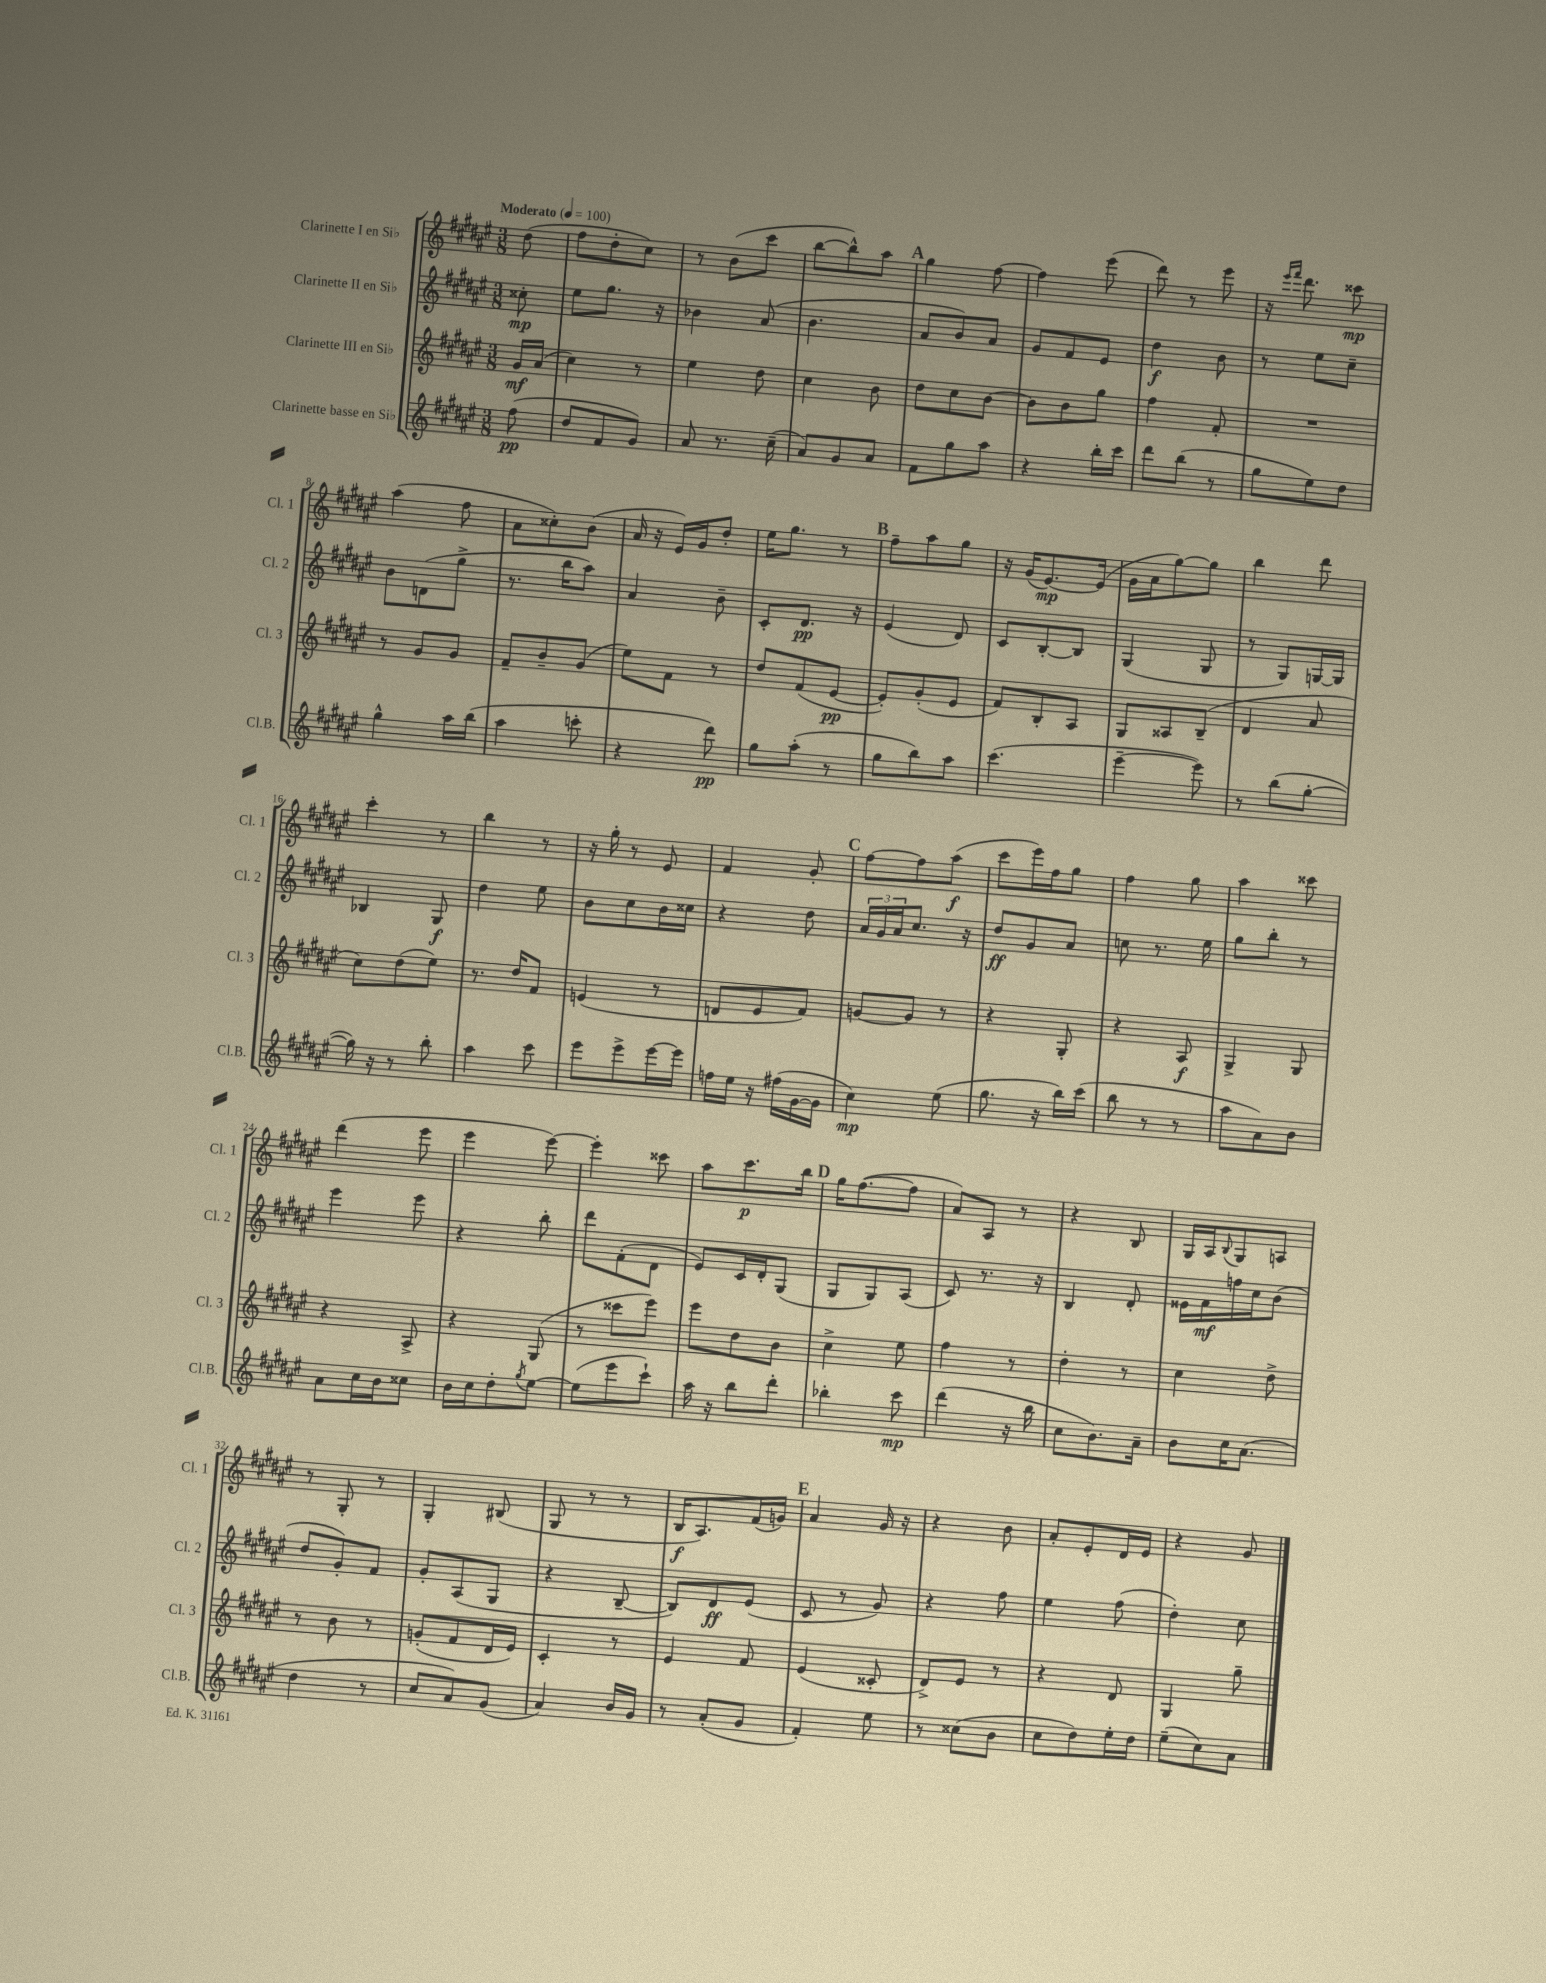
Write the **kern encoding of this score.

**kern	**kern	**kern	**kern
*staff4	*staff3	*staff2	*staff1
*clefG2	*clefG2	*clefG2	*clefG2
*k[f#c#g#d#a#e#]	*k[f#c#g#d#a#e#]	*k[f#c#g#d#a#e#]	*k[f#c#g#d#a#e#]
*M3/8	*M3/8	*M3/8	*M3/8
*MM100	*MM100	*MM100	*MM100
(8ff#	16g#	8cc##'	(8dd#
.	(16a#	.	.
=	=	=	=
8dd#	4cc#)	8ee#	8ff#
8f#	.	8.gg#	8dd#'
8g#)	8r	.	8cc#)
.	.	16r	.
=	=	=	=
8a#	4ee#	4b-	8r
8.r	.	.	(8b
.	8dd#	(8a#	8ccc#
(16cc#~	.	.	.
=	=	=	=
8a#)	4cc#	4.b	[8bb
8g#	.	.	8bb^^])
8a#	8b	.	8aa#
=	=	=	=
8f#	8dd#	8a#	4gg#
8gg#	8cc#	8b)	.
8aa#	[8b	8a#	[8ff#
=	=	=	=
4r	8b]	8g#	4ff#]
.	8b	8f#	.
16bb'	8gg#	8e#	(8eee#
16ccc#	.	.	.
=	=	=	=
8ddd#	4ff#	4dd#	8ddd#)
(8bb	.	.	8r
8r	8f#'	8b	8eee#
=	=	=	=
8gg#	4.r	8r	16r
.	.	.	16qqeee#
.	.	.	16qqfff#
.	.	.	8.ddd#
8ee#)	.	8ee#	.
8dd#	.	8cc#~	8ccc##
=	=	=	=
4gg#^^	8r	8b	(4aa#
.	8g#	(8d	.
16aa#	8g#	8gg#^	8ff#
(16bb	.	.	.
=	=	=	=
4aa#	8f#~	8.r	8a#
.	8b~	.	8cc##')
.	.	16bb	.
8ccc'	(8g#	8aa#)	(8b
=	=	=	=
4r	8ee#)	4a#	16a#
.	.	.	16r
.	8f#	.	16e#)
.	.	.	16g#
8ddd#)	8r	8b~	8dd#'
=	=	=	=
8gg#	8dd#	8c#'	16ee#
.	.	.	8.gg#
(8aa#'	(8f#	8.d#	.
8r	[8e#	.	8r
.	.	16r	.
=	=	=	=
8gg#	8e#'])	(4e#	8ff#~
8bb)	(8g#'	.	8aa#
8aa#	8e#	8d#)	8gg#
=	=	=	=
(4.ccc#	8f#)	8c#	16r
.	.	.	(16g#
.	8B'	[8B'	[8.e#)
.	8A#	8B]	.
.	.	.	(16e#]
=	=	=	=
[4eee#~	8G#	(4G#	16g#
.	.	.	16a#
.	8A##	.	[8gg#)
8eee#])	(8B~	8G#	8gg#]
=	=	=	=
8r	4d#	8r	4bb
(8bb	.	8G#)	.
[8gg#'	8a#	[16G	8ddd#
.	.	16G]	.
=	=	=	=
16gg#])	8cc#)	4B-	4ccc#'
16r	.	.	.
8r	(8dd#	.	.
8bb'	8ee#)	8G#	8r
=	=	=	=
4aa#	8.r	4dd#	4bb
.	16dd#	.	.
8ccc#	8f#	8ee#	8r
=	=	=	=
8eee#	(4e	8b	16r
.	.	.	16gg#'
8eee#^	.	8cc#	8r
[16eee#	8r	16b	8e#
16eee#]	.	16cc##	.
=	=	=	=
16ff	8d	4r	4f#
16ee#	.	.	.
16r	8e#	.	.
(16ff#	.	.	.
[16g#	8f#)	8dd#	8g#'
16g#]	.	.	.
=	=	=	=
4cc#)	[8g	24a#	[8ff#
.	.	24g#	.
.	.	24a#	.
.	8g]	8.cc#	8ff#]
(8ee#	8r	.	(8aa#
.	.	16r	.
=	=	=	=
8.gg#	4r	8dd#	8ccc#
.	.	8g#	16eee#)
16r	.	.	16ff#
16bb)	8G#'	8a#	8gg#
(16ccc#	.	.	.
=	=	=	=
8bb	4r	8cc	4ff#
8r	.	8.r	.
8r	8A#	.	8gg#
.	.	16ee#	.
=	=	=	=
8aa#	4G#^	8gg#	4aa#
8a#)	.	8bb'	.
8b	8G#	8r	8ccc##
=	=	=	=
8a#	4r	4eee#	(4ddd#
16cc#	.	.	.
16b	.	.	.
8cc##	8A#^	8eee#	8eee#
=	=	=	=
16b	4r	4r	4eee#
16cc#	.	.	.
8dd#'	.	.	.
8qgg#	.	.	.
[8ee#	(8G#	8bb'	[8eee#)
=	=	=	=
(8ee#]	8r	8ddd#	4eee#']
8eee#	8ccc##	(8f#'	.
8ccc#`)	8eee#)	8d#	8ccc##
=	=	=	=
16aa#	8eee#	8e#)	8aa#
16r	.	.	.
8bb	8dd#	16c#	8.ccc#
.	.	16d#'	.
8ddd#'	8b	(8G#	.
.	.	.	16bb
=	=	=	=
4bb-'	4cc#^	8G#	16gg#
.	.	.	([8.ff#
.	.	8G#)	.
8ccc#	8ee#	(8A#	8ff#]
=	=	=	=
(4ddd#	4ff#	8c#)	8a#)
.	.	8.r	8A#
16r	8r	.	8r
16bb	.	16r	.
=	=	=	=
8cc#	4dd#'	4B	4r
8.b)	.	.	.
.	8r	8d#'	8B
16a#~	.	.	.
=	=	=	=
8b	4cc#	16e##	16G#
.	.	16f#	16A#
.	.	.	8qqB
16cc#	.	16ff	8G#
(8.a#	.	16cc#	.
.	8dd#^	(8b	8A
=	=	=	=
4dd#	8r	8dd#	8r
.	8b	8g#')	8G#'
8r	8r	8f#	8r
=	=	=	=
8cc#	(8g'	8g#'	4G#'
8a#)	8f#	(8A#	.
(8g#	16d#	8G#	(8B#
.	16e#)	.	.
=	=	=	=
4a#)	4c#'	4r	8G#
.	.	.	8r
16b	8r	[8B~	8r
16g#	.	.	.
=	=	=	=
8r	4e#	8B])	16B
.	.	.	8.A#)
(8a#'	.	8d#	.
8g#	8f#	(8e#	(16f#
.	.	.	16g)
=	=	=	=
4f#')	(4e#	8c#	4a#
.	.	8r	.
8ee#	8c##'	8g#)	16g#
.	.	.	16r
=	=	=	=
8r	8d#^)	4r	4r
(8cc##	8e#	.	.
8b	8r	8ff#	8b
=	=	=	=
8cc#	4r	4ee#	8a#'
8dd#)	.	.	8e#'
16ee#'	8d#	(8ff#	16d#
16dd#	.	.	16e#
=	=	=	=
(8ee#~	4G#	4dd#')	4r
8cc#)	.	.	.
8a#	8gg#~	8cc#	8g#
==	==	==	==
*-	*-	*-	*-
